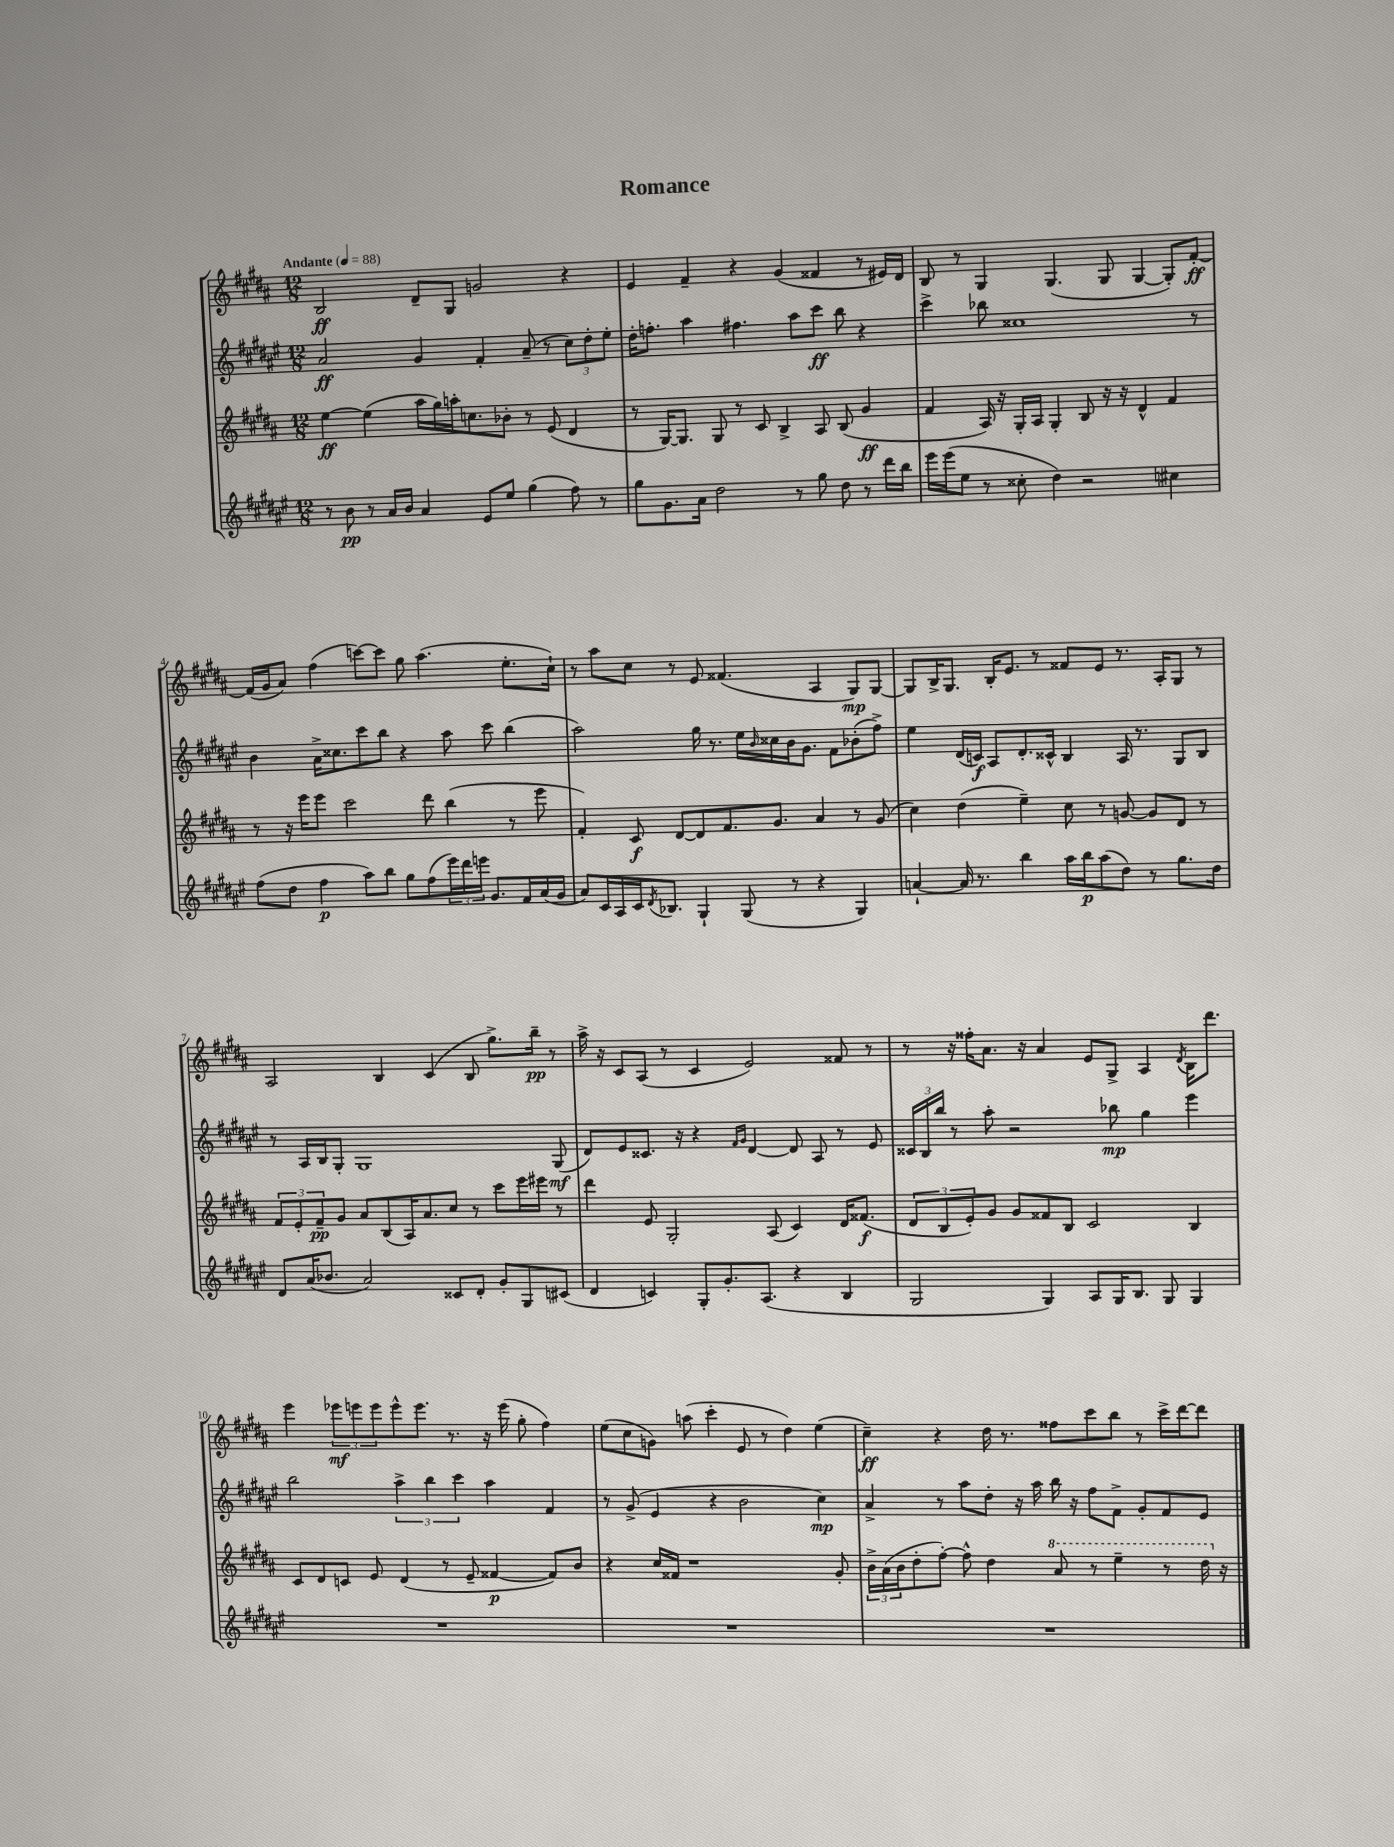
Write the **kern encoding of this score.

**kern	**dynam	**kern	**dynam	**kern	**dynam	**kern	**dynam
*part4	*part4	*part3	*part3	*part2	*part2	*part1	*part1
*staff4	*staff4	*staff3	*staff3	*staff2	*staff2	*staff1	*staff1
*clefG2	*	*clefG2	*	*clefG2	*	*clefG2	*
*k[f#c#g#d#a#e#]	*	*k[f#c#g#d#a#]	*	*k[f#c#g#d#a#e#]	*	*k[f#c#g#d#a#]	*
*M12/8	*	*M12/8	*	*M12/8	*	*M12/8	*
*MM88	*	*MM88	*	*MM88	*	*MM88	*
=1	=1	=1	=1	=1	=1	=1	=1
!	!	!	!	!	!	!LO:TX:a:B:t=Andante	!
8r	.	[4ee\	ff	2a#/	ff	2B/	ff
8b\	pp	.	.	.	.	.	.
8r	.	(4ee\]	.	.	.	.	.
16a#/LL	.	.	.	.	.	.	.
16b/JJ	.	.	.	.	.	.	.
4a#/	.	16aa#\LL	.	4g#/	.	8d#~/L	.
.	.	16gg#\)	.	.	.	.	.
.	.	16aan'\J	.	.	.	8G#/J	.
.	.	8.ccn\	.	.	.	.	.
8e#/L	.	.	.	4f#'/	.	2gn/	.
8ee#/J	.	8b-X'\J	.	.	.	.	.
(4gg#\	.	8r	.	(8a#~/	.	.	.
.	.	(8e/	.	8r	.	.	.
8ff#\)	.	4d#/	.	12cc#\L)	.	4r	.
.	.	.	.	12dd#'\	.	.	.
8r	.	.	.	.	.	.	.
.	.	.	.	12ee#'\J	.	.	.
=2	=2	=2	=2	=2	=2	=2	=2
8gg#\L	.	8r	.	16dd#'\KL	.	4e/	.
.	.	.	.	8.ffn'\J	.	.	.
8.g#\	.	[16G#/KL)	.	.	.	.	.
.	.	8.G#/J]	.	.	.	.	.
.	.	.	.	4aa#\	.	4f#~/	.
16a#\Jk	.	.	.	.	.	.	.
2dd#\	.	8G#/	.	.	.	.	.
.	.	8r	.	4.ff#X\	.	4r	.
.	.	8c#/	.	.	.	.	.
.	.	4B^/	.	.	.	(4g#/	.
8r	.	.	.	8aa#\L	.	.	.
8gg#\	.	8A#/	.	8ccc#\J	ff	4f##X/	.
8dd#\	.	(8B/	.	8bb\	.	.	.
8r	.	4g#/	ff	4r	.	8r	.
16ddd#\LL	.	.	.	.	.	16e#X/LL)	.
16bb\JJ	.	.	.	.	.	16d#/JJ	.
=3	=3	=3	=3	=3	=3	=3	=3
16eee#\LL	.	4f#/	.	4ccc#^\	.	8B/	.
(16eee#\J	.	.	.	.	.	.	.
8ee#\J	.	.	.	.	.	8r	.
8r	.	16A#/)	.	8bb-X\	.	4G#/	.
.	.	16r	.	.	.	.	.
8cc##X'\	.	16G#'/LL	.	1cc##X	.	.	.
.	.	16A#/JJ	.	.	.	.	.
4dd#\)	.	4G#'/	.	.	.	(4.G#/	.
2r	.	8B/	.	.	.	.	.
.	.	16r	.	.	.	8G#/	.
.	.	16r	.	.	.	.	.
.	.	4d#^^/	.	.	.	[4G#/	.
4cc#X\	.	4f#/	.	.	.	8G#'/L])	.
.	.	.	.	8r	.	[8f#'/J	ff
!!LO:LB:g=z
=4	=4	=4	=4	=4	=4	=4	=4
(8ff#\L	.	8r	.	4b\	.	(16f#/LL]	.
.	.	.	.	.	.	16g#/J	.
8dd#\J	.	16r	.	.	.	8a#/J)	.
.	.	16eee\KL	.	.	.	.	.
4ff#\	p	8eee\J	.	16a#^\KL	.	(4ff#\	.
.	.	.	.	8.cc##X\	.	.	.
.	.	2ccc#\	.	.	.	.	.
8aa#\L)	.	.	.	8ccc#\	.	[8cccn\L)	.
8bb\J	.	.	.	8bb\J	.	8ccc\J]	.
8gg#\L	.	.	.	4r	.	8gg#\	.
(8ff#\	.	8ddd#\	.	.	.	(4.aa#\	.
24eee#\L)	.	(4bb\	.	8aa#\	.	.	.
24ddd#\	.	.	.	.	.	.	.
24eeen\JJ	.	.	.	.	.	.	.
8.g#/L	.	.	.	8ccc#\	.	.	.
.	.	8r	.	(4bb\	.	8.ee'\L	.
16f#/L	.	.	.	.	.	.	.
(16a#/	.	8eee\	.	.	.	.	.
16g#/JJ	.	.	.	.	.	16cc#`\Jk)	.
=5	=5	=5	=5	=5	=5	=5	=5
8a#/L)	.	4f#'/)	.	2aa#\)	.	8r	.
16c#/L	.	.	.	.	.	8aa#\L	.
16A#/	.	.	.	.	.	.	.
16c#/J	.	8c#/	f	.	.	8cc#\J	.
8qd#/	.	.	.	.	.	.	.
8.B-X/J	.	.	.	.	.	.	.
.	.	[8d#/L	.	.	.	8r	.
4G#`/	.	8d#/]	.	16gg#\	.	8e/	.
.	.	.	.	8.r	.	.	.
.	.	8.f#/	.	.	.	(4.f##X/	.
(8G#/	.	.	.	16ee#\LL	.	.	.
.	.	.	.	16qqb/	.	.	.
.	.	8.g#/J	.	16cc##X\	.	.	.
8r	.	.	.	16b\J	.	.	.
.	.	.	.	8.g#\J	.	.	.
4r	.	4a#/	.	.	.	4A#/	.
.	.	.	.	8f#\L	.	.	.
4G#/)	.	8r	.	(8b-X'\	.	8G#/L)	mp
.	.	(8g#/	.	8ff#^\J)	.	[8G#/J	.
=6	=6	=6	=6	=6	=6	=6	=6
[4an`/	.	4cc#\)	.	4ee#\	.	8G#/L]	.
.	.	.	.	.	.	16B^/K	.
.	.	.	.	.	.	8.G#/J	.
16a/]	.	(4dd#\	.	(16d#/LL	.	.	.
8.r	.	.	.	16cn/JJ)	f	.	.
.	.	.	.	8A#/L	.	16B'/KL	.
.	.	.	.	.	.	8.e/J	.
4bb\	.	4ee~\)	.	8.d#'/	.	.	.
.	.	.	.	.	.	8r	.
.	.	.	.	16c##X^^/Jk	.	.	.
16aa#\LL	.	8cc#\	.	4B/	.	8f##X/L	.
16bb\J	p	.	.	.	.	.	.
(8aa#\	.	8r	.	.	.	8e/J	.
8dd#\J)	.	[8gn/	.	16A#/	.	8.r	.
.	.	.	.	8.r	.	.	.
8r	.	8g/L]	.	.	.	.	.
.	.	.	.	.	.	16A#'/KL	.
8.gg#\L	.	8d#/J	.	8G#/L	.	8G#/J	.
.	.	8r	.	8B/J	.	8r	.
16dd#\Jk	.	.	.	.	.	.	.
!!LO:LB:g=z
=7	=7	=7	=7	=7	=7	=7	=7
8d#/L	.	12f#/L	.	8r	.	2A#/	.
.	.	12e'/	.	.	.	.	.
(16a#/K	.	.	.	16A#/LL	.	.	.
.	.	12f#~/	pp	.	.	.	.
8.b-X/J	.	.	.	16B/J	.	.	.
.	.	8g#/J	.	8G#'/J	.	.	.
2a#/)	.	8a#/L	.	1G#	.	.	.
.	.	(8B/	.	.	.	4B/	.
.	.	16A#/K)	.	.	.	.	.
.	.	8.a#/	.	.	.	.	.
.	.	.	.	.	.	(4c#/	.
8c##X/L	.	8cc#/J	.	.	.	.	.
8d#'/J	.	8r	.	.	.	8B/	.
8g#'/L	.	8ccc#\L	.	.	.	8.gg#^\L)	.
8G#/	.	16eee\L	.	.	.	.	.
.	.	16eee#X\JJ	.	.	.	16bb~\Jk	pp
(8c#X/J	.	8r	.	(8G#/	mf	8r	.
=8	=8	=8	=8	=8	=8	=8	=8
4d#/	.	4ddd#\	.	8d#/L)	.	16aa#^\	.
.	.	.	.	.	.	16r	.
.	.	.	.	8e#/	.	8c#/L	.
4cn/)	.	8e/	.	8.c##X/J	.	(8A#/J	.
.	.	2G#'/	.	.	.	8r	.
.	.	.	.	16r	.	.	.
8G#'/L	.	.	.	4r	.	4c#/	.
8.g#'/	.	.	.	.	.	.	.
.	.	.	.	16qqf#/LL	.	.	.
.	.	.	.	16qqg#/JJ	.	.	.
.	.	.	.	[4d#/	.	2e/)	.
(8.A#/J	.	.	.	.	.	.	.
.	.	(8A#/	.	.	.	.	.
4r	.	4c#/)	.	8d#/]	.	.	.
.	.	.	.	8A#/	.	.	.
4B/	.	16d#/KL	.	8r	.	8f##X/	.
.	.	(8.f##X/J	f	.	.	.	.
.	.	.	.	8e#/	.	8r	.
=9	=9	=9	=9	=9	=9	=9	=9
2G#/	.	12d#/L	.	24c##X/LL	.	8r	.
.	.	.	.	24B/	.	.	.
.	.	12B/	.	24bb/JJ	.	.	.
.	.	.	.	8r	.	16r	.
.	.	12e'/)	.	.	.	.	.
.	.	.	.	.	.	16ff##X'\KL	.
.	.	8g#/J	.	8aa#'\	.	8.a#\J	.
.	.	8g#/L	.	2r	.	.	.
.	.	.	.	.	.	16r	.
4G#/)	.	8f##X/	.	.	.	4a#/	.
.	.	8B/J	.	.	.	.	.
8A#/L	.	2c#/	.	.	.	8e/L	.
16G#/K	.	.	.	8bb-X\	mp	8G#^/J	.
8.B/J	.	.	.	.	.	.	.
.	.	.	.	4gg#\	.	4A#/	.
8G#/	.	.	.	.	.	.	.
.	.	.	.	.	.	8qd#/	.
4G#/	.	4B/	.	4eee#\	.	16B\KL	.
.	.	.	.	.	.	8.ddd#\J	.
!!LO:LB:g=z
=10	=10	=10	=10	=10	=10	=10	=10
1.r	.	8c#/L	.	2bb\	.	4eee\	.
.	.	8d#/	.	.	.	.	.
.	.	8cn/J	.	.	.	12eee-X\L	mf
.	.	.	.	.	.	12eeen\	.
.	.	8e/	.	.	.	.	.
.	.	.	.	.	.	12eee\	.
.	.	(4d#/	.	6aa#^\	.	8eee^^\	.
.	.	.	.	.	.	8.eee\J	.
.	.	.	.	6bb\	.	.	.
.	.	8r	.	.	.	.	.
.	.	.	.	.	.	8.r	.
.	.	.	.	6ccc#\	.	.	.
.	.	8e~/	.	.	.	.	.
.	.	[4f##X/	p	4aa#\	.	16r	.
.	.	.	.	.	.	(16eee\	.
.	.	.	.	.	.	8gg#'\	.
.	.	8f##/L])	.	4f#/	.	4ff#\)	.
.	.	8b/J	.	.	.	.	.
=11	=11	=11	=11	=11	=11	=11	=11
1.r	.	4r	.	8r	.	(8ee\L	.
.	.	.	.	(8g#^/	.	8cc#\	.
.	.	16cc#/LL	.	4e#/	.	8gn\J)	.
.	.	16f##X/JJ	.	.	.	.	.
.	.	1r	.	.	.	(8aan\	.
.	.	.	.	4r	.	4ccc#'\	.
.	.	.	.	2b\	.	8e/	.
.	.	.	.	.	.	8r	.
.	.	.	.	.	.	4dd#\)	.
.	.	.	.	4cc#\)	mp	(4ee\	.
.	.	8g#'/	.	.	.	.	.
=12	=12	=12	=12	=12	=12	=12	=12
1.r	.	24b^\LL	.	4a#^/	.	4cc#~\)	ff
.	.	(24a#\	.	.	.	.	.
.	.	24b\J	.	.	.	.	.
.	.	8dd#'\	.	.	.	.	.
.	.	[8ff#'\J)	.	8r	.	4r	.
.	.	8ff#^^\]	.	8aa#\L	.	.	.
.	.	4dd#\	.	8dd#'\J	.	16dd#\	.
.	.	.	.	.	.	8.r	.
.	.	.	.	16r	.	.	.
.	.	.	.	16aa#\	.	.	.
*	*	*8va	*	*	*	*	*
.	.	8aa#/	.	16bb\	.	8ff##X\L	.
.	.	.	.	16r	.	.	.
.	.	8r	.	8ff#\L	.	8ccc#\	.
.	.	4eee~\	.	8f#^\J	.	8bb\J	.
.	.	.	.	8g#'/L	.	8r	.
.	.	8r	.	8f#/	.	16ccc#^\LL	.
.	.	.	.	.	.	[16ddd#\J	.
.	.	16ddd#\	.	8e#/J	.	8ddd#\J]	.
*	*	*X8va	*	*	*	*	*
.	.	16r	.	.	.	.	.
==	==	==	==	==	==	==	==
*-	*-	*-	*-	*-	*-	*-	*-
